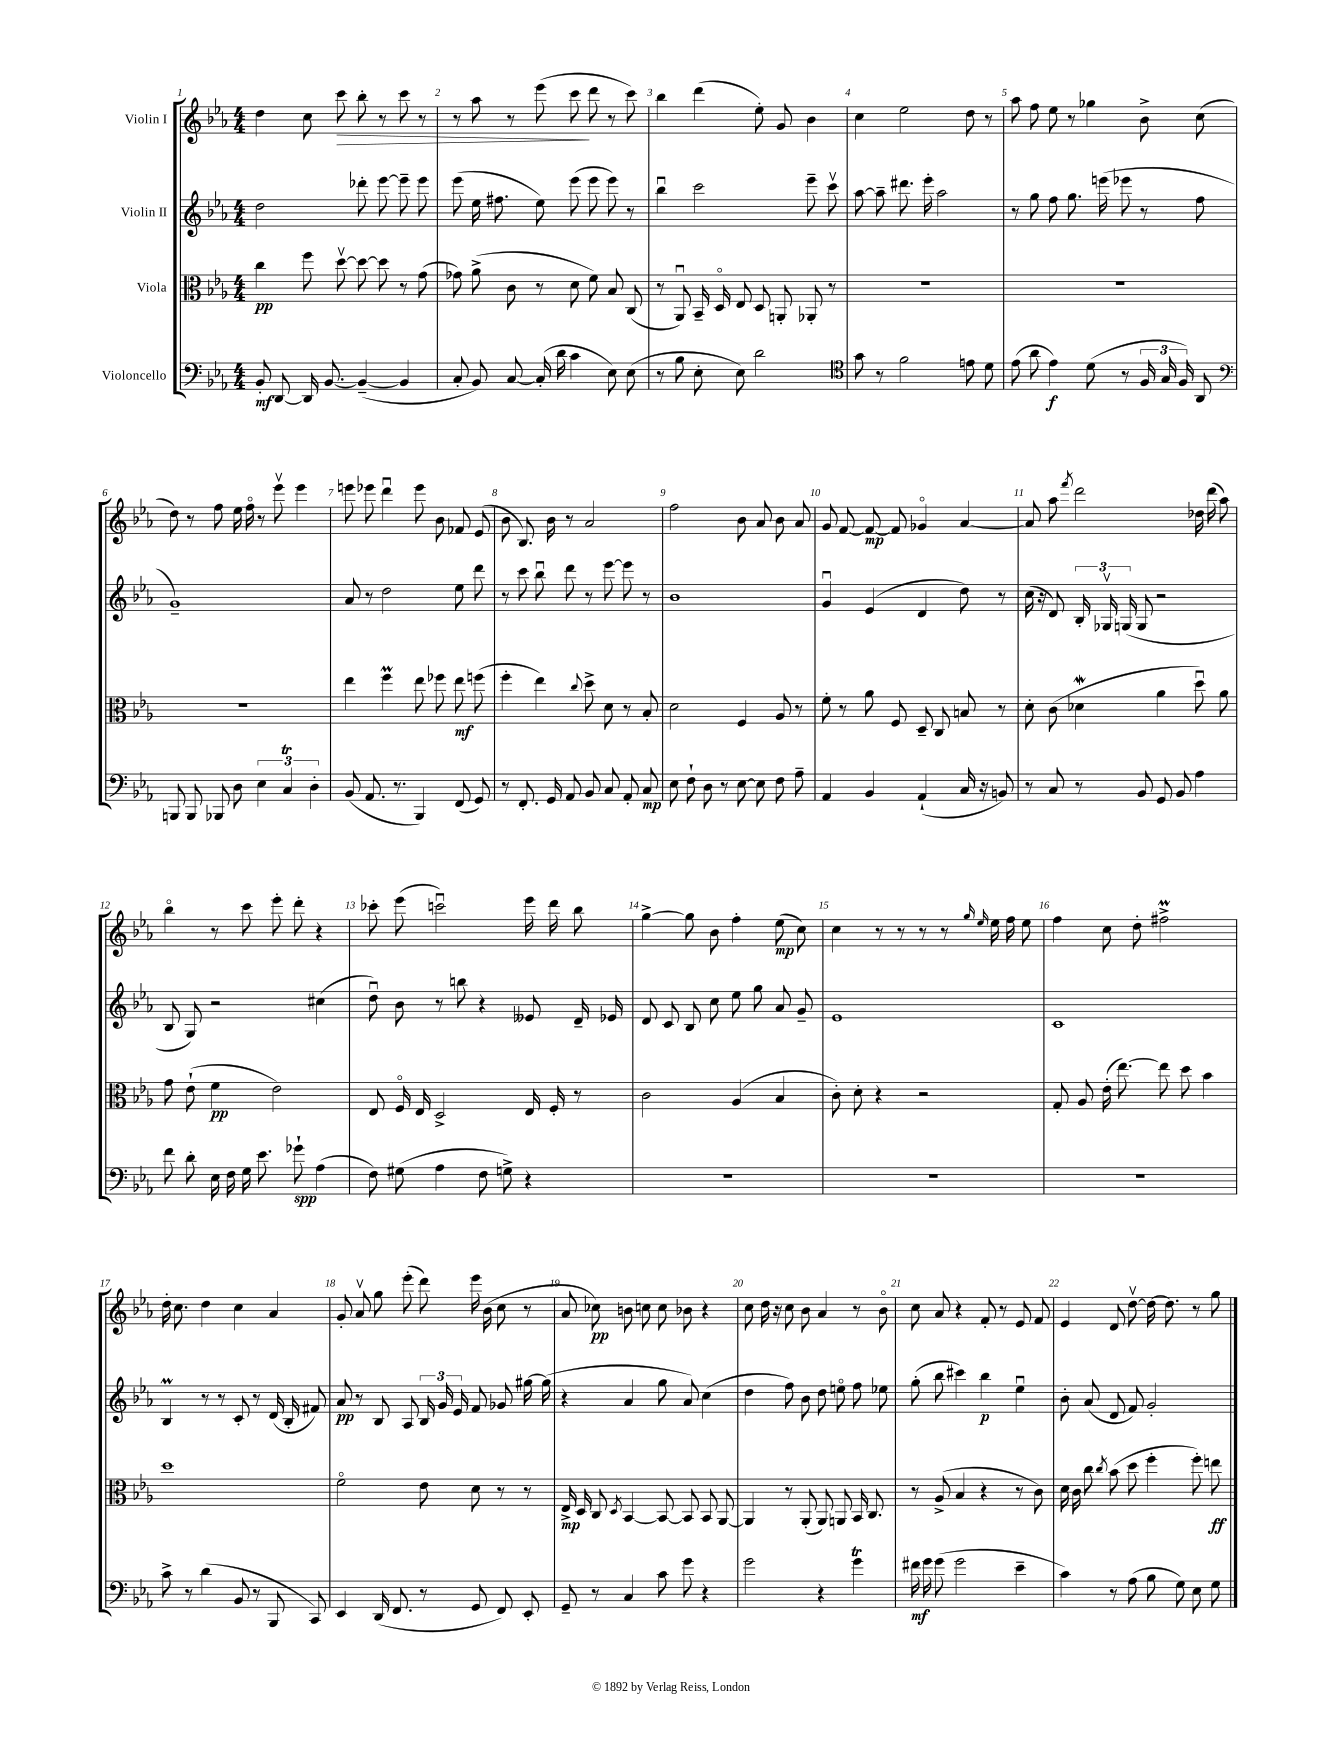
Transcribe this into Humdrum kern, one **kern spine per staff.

**kern	**kern	**kern	**kern
*staff4	*staff3	*staff2	*staff1
*clefF4	*clefC3	*clefG2	*clefG2
*k[b-e-a-]	*k[b-e-a-]	*k[b-e-a-]	*k[b-e-a-]
*M4/4	*M4/4	*M4/4	*M4/4
8BB-'	4cc	2dd	4dd
[8DD	.	.	.
16DD]	8ff	.	8cc
[8.BB-	.	.	.
.	[8ddv	.	8ccc
(4BB-~_	8dd_	8ddd-'	8bb-'
.	8dd]	[8eee-	8r
4BB-]	8r	8eee-~]	8ccc
.	(8g	8eee-	8r
=	=	=	=
8C'	8g-)	(8eee-	8r
8BB-)	(8a-^	16ee-	8aa-
.	.	8.ff#	.
[8C	8c	.	8r
(16C']	8r	8ee-)	(8eee-
16d	.	.	.
4c	8d	(8eee-	8ccc
.	8f)	8eee-	8ddd
8E-)	8B-	8eee-)	8r
(8E-	(8C	8r	8ccc)
=	=	=	=
8r	8r	4bb-u	4bb-
8B-	8AA-u)	.	.
8E-'	16BB-~	2ccc	(4ddd
.	16Do	.	.
8E-)	8E-	.	.
2d	8D	.	8ee-')
.	8AA'	.	8g
.	8AA-'	8eee-~	4b-
.	8r	8cccv	.
=	=	=	=
*clefC4	*	*	*
8g	1r	[8aa-	4cc
8r	.	8aa-~]	.
2f	.	8.ddd#	2ee-
.	.	16eee-'	.
.	.	2aa-	.
8e	.	.	8dd
8d	.	.	8r
=	=	=	=
(8e-	1r	8r	8aa-
8a-	.	8gg	8ff
4e-)	.	8ff	8ee-
.	.	8.gg	8r
(8d	.	.	4gg-
.	.	(16eee	.
8r	.	8eee-	.
24F	.	8r	8b-^
24G	.	.	.
24F)	.	.	.
8AA-	.	8ff	(8cc
=	=	=	=
*clefF4	*	*	*
8BBB	1r	1g~)	8dd)
8BBB	.	.	8r
8BBB-	.	.	8ff
8D	.	.	16ee-
.	.	.	16ffo
6E-	.	.	8r
.	.	.	8eee-v
6C	.	.	.
.	.	.	4eee-
6D'	.	.	.
=	=	=	=
(8BB-	4ee-	8a-	8eee
8.AA-	.	8r	8eee-
.	4ff	2dd	4dddu
8.r	.	.	.
4BBB-)	8ee-	.	8eee-
.	8ff-	.	8b-
(8FF	8ee-	8ee-	8f-
8GG)	(8ff	8ddd	(8e-
=	=	=	=
8r	4ff'	8r	8b-
8.FF'	.	8ccc	8.B-)
.	4ee-)	8bb-u	.
16GG	.	.	16b-
8AA-	.	8ddd	8r
.	8qqcc	.	.
8BB-	8dd^	8r	2a-
8C	8d	[8eee-	.
8AA-'	8r	8eee-]	.
8C	8B-'	8r	.
=	=	=	=
8E-	2d	1b-	2ff
8F`	.	.	.
8D	.	.	.
8r	.	.	.
[8E-	4F	.	8b-
8E-]	.	.	8a-
8F	8A-	.	8b-
8A-~	8r	.	8a-
=	=	=	=
4AA-	8f'	4gu	8g
.	8r	.	[8f
4BB-	8a-	(4e-	8f_
.	8F	.	8f]
(4AA-`	8D~	4d	4g-o
.	8C	.	.
16C	8B	8dd)	[4a-
16r	.	.	.
8BB)	8r	8r	.
=	=	=	=
8r	8d'	(16cc	8a-]
.	.	16r	.
8C	(8c	8d)	8aa-
.	.	.	8qfff
8r	4d-	24B-'	2ddd
.	.	24G-v	.
.	.	(24G	.
8BB-	.	8G	.
8GG	4a-	2r	.
8BB-	.	.	.
4A-	8ddu)	.	16dd-
.	.	.	(16ddd
.	8a-	.	8aa-)
=	=	=	=
8f	8g	8B-	4bb-o
8d'	(8e-`	8G)	.
16E-	4f	2r	8r
16F	.	.	.
16G	.	.	8ccc
8.e-	.	.	.
.	2e-)	.	8eee-'
8g-`	.	.	8ddd'
(4A-	.	(4cc#	4r
=	=	=	=
8F)	8E-	8ddu)	8ccc-'
(8G#	16Fo	8b-	(8eee-
.	16E-	.	.
4A-	2D^	8r	2cccu)
.	.	8bb	.
8F	.	4r	.
8G^)	.	.	.
4r	16E-	8e--	16eee-
.	16F'	.	16ddd
.	8r	16d~	8bb-
.	.	16e-	.
=	=	=	=
1r	2c	8d	[4gg^
.	.	8c	.
.	.	8B-	8gg]
.	.	8cc	8b-
.	(4A-	8ee-	4ff'
.	.	8gg	.
.	4B-	8a-	(8ee-
.	.	8g~	8cc)
=	=	=	=
1r	8c')	1e-	4cc
.	8d'	.	.
.	4r	.	8r
.	.	.	8r
.	2r	.	8r
.	.	.	8r
.	.	.	16qqgg
.	.	.	16qqee-
.	.	.	16ee-
.	.	.	16ff
.	.	.	8ee-
=	=	=	=
1r	8G'	1c	4ff
.	8A-	.	.
.	(16e-'	.	8cc
.	[8.ee-)	.	.
.	.	.	8dd'
.	8ee-]	.	2ff#^
.	8dd	.	.
.	4b-	.	.
=	=	=	=
8c^	1dd	4B-	16dd'
.	.	.	8.cc
8r	.	.	.
(4d	.	8r	4dd
.	.	8r	.
8BB-	.	8c'	4cc
8r	.	8r	.
8BBB-	.	(16d	4a-
.	.	16B-'	.
8CC)	.	8f#)	.
=	=	=	=
4EE-	2fo	8a-	8g'
.	.	8r	8a-v
(16DD	.	8B-	8gg
8.FF	.	.	.
.	.	8A-	(8eee-'
8r	8e-	24B-	8ddd)
.	.	24g	.
.	.	24e-	.
8GG	8d	8f	16eee-
.	.	.	(16b-
8FF)	8r	8g-	8cc
8EE-'	8r	[16gg#	8r
.	.	(16gg#]	.
=	=	=	=
8GG~	16E-^	4r	8a-
.	16D	.	.
8r	8C	.	8cc-)
.	8qD	.	.
4C	[4BB-	4a-	8b
.	.	.	8cc
8c	8BB-_	8gg	8cc
8g	8BB-]	8a-)	8b-
4r	8BB-	(4cc	4r
.	[8AA-	.	.
=	=	=	=
2g	4AA-]	4dd	8cc
.	.	.	16dd
.	.	.	16r
.	8r	8ff)	8cc
.	(8AA-'	8b-	8b-
4r	8AA-)	8dd	4a-
.	8AA	8eeo	.
4g	16BB-	8ff	8r
.	8.C	.	.
.	.	8ee-	8b-o
=	=	=	=
16f#	8r	(8gg'	8cc
16g	.	.	.
(8g	(8A-^	8bb-	8a-
2g	4B-	4ccc#)	4r
.	4r	4bb-	8f'
.	.	.	8r
4e-~	8r	4ee-u	8e-
.	8c)	.	8f
=	=	=	=
4c)	16d	8b-'	4e-
.	16c	.	.
.	8cc	(8a-	.
.	8qcc	.	.
8r	(8b-	8d	8d
(8A-	8dd	8f)	[8ddv
8B-	4ff'	2g'	16dd_
.	.	.	8.dd]
8G)	.	.	.
8E-	8ff')	.	8r
8G	8ee	.	8gg
==	==	==	==
*-	*-	*-	*-
